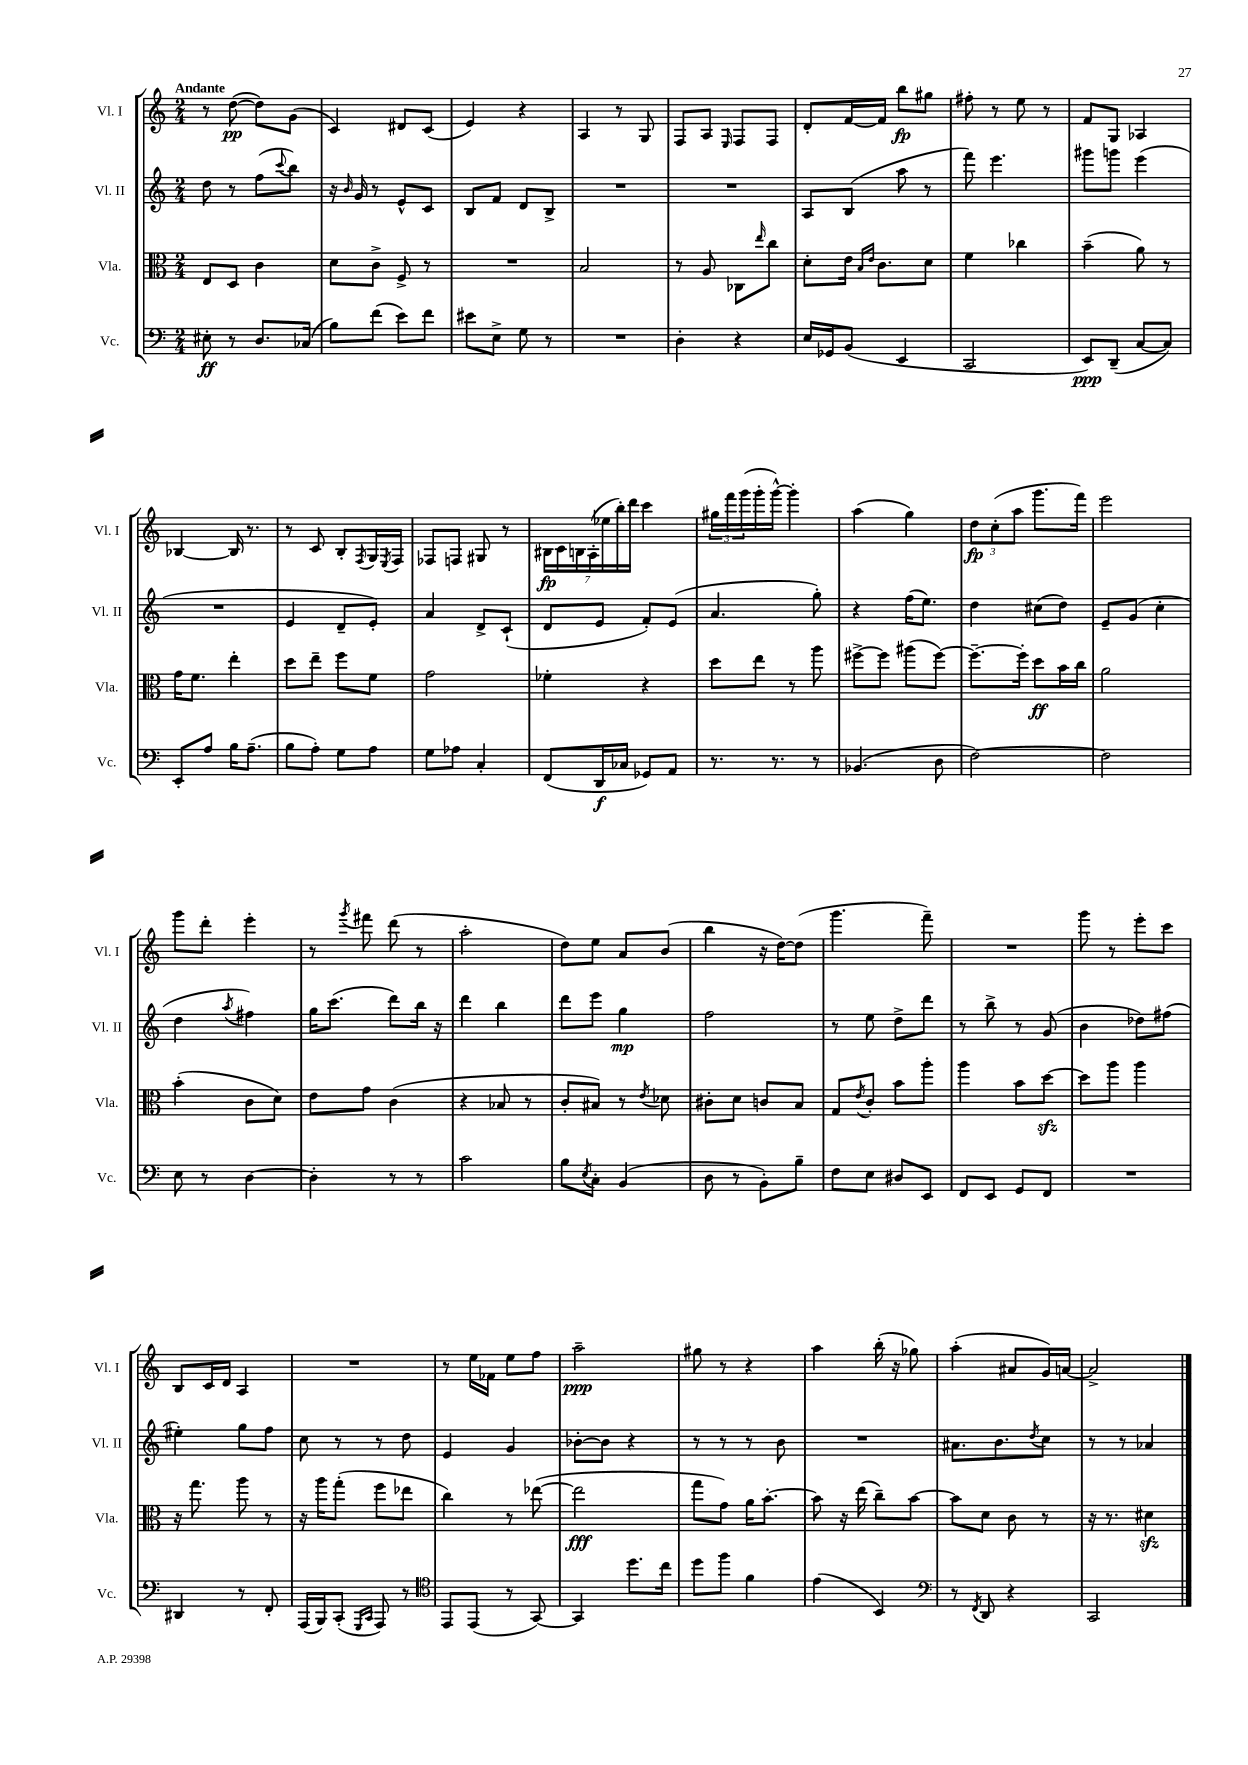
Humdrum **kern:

**kern	**dynam	**kern	**dynam	**kern	**dynam	**kern	**dynam
*part4	*part4	*part3	*part3	*part2	*part2	*part1	*part1
*staff4	*staff4	*staff3	*staff3	*staff2	*staff2	*staff1	*staff1
*I"Vc.	*	*I"Vla.	*	*I"Vl. II	*	*I"Vl. I	*
*I'Vc.	*	*I'Vla.	*	*I'Vl. II	*	*I'Vl. I	*
*clefF4	*	*clefC3	*	*clefG2	*	*clefG2	*
*k[]	*	*k[]	*	*k[]	*	*k[]	*
*M2/4	*	*M2/4	*	*M2/4	*	*M2/4	*
=1	=1	=1	=1	=1	=1	=1	=1
!	!	!	!	!	!	!LO:TX:a:B:t=Andante	!
8E#X'\	ff	8E/L	.	8dd\	.	8r	.
8r	.	8D/J	.	8r	.	([8dd\	pp
8.D/L	.	4c\	.	(8ff\L	.	8dd\L])	.
.	.	.	.	8qqccc/	.	.	.
.	.	.	.	8bb\J)	.	(8g\J	.
(16C-X/Jk	.	.	.	.	.	.	.
=2	=2	=2	=2	=2	=2	=2	=2
8B\L)	.	8d\L	.	16r	.	4c/)	.
.	.	.	.	16qqb/	.	.	.
.	.	.	.	16g/	.	.	.
(8f\J	.	8c^\J	.	8r	.	.	.
8e\L)	.	8F^/	.	8e^^/L	.	8d#X/L	.
8f\J	.	8r	.	8c/J	.	(8c/J	.
=3	=3	=3	=3	=3	=3	=3	=3
8e#X\L	.	2r	.	8B/L	.	4e/)	.
8E^\J	.	.	.	8f/J	.	.	.
8G\	.	.	.	8d/L	.	4r	.
8r	.	.	.	8B^/J	.	.	.
=4	=4	=4	=4	=4	=4	=4	=4
2r	.	2B/	.	2r	.	4A/	.
.	.	.	.	.	.	8r	.
.	.	.	.	.	.	8G/	.
=5	=5	=5	=5	=5	=5	=5	=5
4D'\	.	8r	.	2r	.	8F/L	.
.	.	8A/	.	.	.	8A/J	.
.	.	.	.	.	.	16qqE/	.
4r	.	8C-X\L	.	.	.	8F/L	.
.	.	16qqee/	.	.	.	.	.
.	.	8cc\J	.	.	.	8F/J	.
=6	=6	=6	=6	=6	=6	=6	=6
16E/LL	.	8d'\L	.	8A/L	.	8d'/L	.
16GG-X/J	.	.	.	.	.	.	.
(8BB/J	.	16e\Jk	.	(8B/J	.	[16f/L	.
.	.	16qqB/LL	.	.	.	.	.
.	.	16qqe/JJ	.	.	.	.	.
.	.	8.c\L	.	.	.	16f/JJ]	.
4EE/	.	.	.	8aa\	.	8bb\L	fp
.	.	8d\J	.	8r	.	8gg#X\J	.
=7	=7	=7	=7	=7	=7	=7	=7
2CC/	.	4f\	.	8fff\)	.	8ff#X'\	.
.	.	.	.	4.eee\	.	8r	.
.	.	4cc-X\	.	.	.	8ee\	.
.	.	.	.	.	.	8r	.
=8	=8	=8	=8	=8	=8	=8	=8
8EE/L)	ppp	(4b~\	.	8ggg#X\L	.	8f/L	.
(8DD~/J	.	.	.	8gggn\J	.	8G/J	.
[8C/L	.	8a\)	.	(4eee\	.	4A-X/	.
8C/J])	.	8r	.	.	.	.	.
!!LO:LB:g=z
=9	=9	=9	=9	=9	=9	=9	=9
8EE'/L	.	16g\KL	.	2r	.	[4B-X/	.
.	.	8.f\J	.	.	.	.	.
8A/J	.	.	.	.	.	.	.
16B\KL	.	4ee'\	.	.	.	16B-/]	.
(8.A~\J	.	.	.	.	.	8.r	.
=10	=10	=10	=10	=10	=10	=10	=10
8B\L	.	8dd\L	.	4e/	.	8r	.
8A'\J)	.	8ee~\J	.	.	.	8c/	.
8G\L	.	8ff\L	.	8d~/L	.	8B'/L	.
.	.	.	.	.	.	8qF/	.
8A\J	.	8f\J	.	8e'/J)	.	16G/L	.
.	.	.	.	.	.	8qE/	.
.	.	.	.	.	.	16F/JJ	.
=11	=11	=11	=11	=11	=11	=11	=11
8G\L	.	2g\	.	4a/	.	8F-X/L	.
8A-X\J	.	.	.	.	.	8Fn/J	.
4C'/	.	.	.	8d^/L	.	8G#X/	.
.	.	.	.	(8c`/J	.	8r	.
=12	=12	=12	=12	=12	=12	=12	=12
(8FF/L	.	4f-X'\	.	8d/L	.	28B#X\LL	fp
.	.	.	.	.	.	28c\	.
.	.	.	.	.	.	28Bn\	.
.	.	.	.	.	.	(28A'\	.
16DD/L	f	.	.	8e/J	.	.	.
.	.	.	.	.	.	28ee-X\	.
.	.	.	.	.	.	28bb'\)	.
16C-X/JJ	.	.	.	.	.	.	.
.	.	.	.	.	.	28ddd\JJ	.
8GG-X/L)	.	4r	.	8f'/L)	.	4ccc\	.
8AA/J	.	.	.	(8e/J	.	.	.
=13	=13	=13	=13	=13	=13	=13	=13
8.r	.	8dd\L	.	4.a/	.	24gg#X\LL	.
.	.	.	.	.	.	24fff\	.
.	.	.	.	.	.	(24ggg\	.
.	.	8ee\J	.	.	.	16ggg'\	.
8.r	.	.	.	.	.	[16ggg^^\JJ)	.
.	.	8r	.	.	.	4ggg'\]	.
8r	.	8aa\	.	8gg'\)	.	.	.
=14	=14	=14	=14	=14	=14	=14	=14
(4.BB-X/	.	[8ff#X^\L	.	4r	.	(4aa\	.
.	.	8ff#\J]	.	.	.	.	.
.	.	(8aa#X\L	.	(16ff\KL	.	4gg\)	.
.	.	.	.	8.ee\J)	.	.	.
8D\	.	[8ff#\J)	.	.	.	.	.
=15	=15	=15	=15	=15	=15	=15	=15
[2F\)	.	8.ff#~\L_	.	4dd\	.	12dd\L	fp
.	.	.	.	.	.	(12cc'\	.
.	.	.	.	.	.	12aa\J	.
.	.	16ff#'\Jk]	.	.	.	.	.
.	.	8dd\L	ff	(8cc#X\L	.	8.ggg\L	.
.	.	16b\L	.	8dd\J)	.	.	.
.	.	16cc\JJ	.	.	.	16fff\Jk)	.
=16	=16	=16	=16	=16	=16	=16	=16
2F\]	.	2a\	.	8e~/L	.	2eee\	.
.	.	.	.	(8g/J	.	.	.
.	.	.	.	4cc'\	.	.	.
!!LO:LB:g=z
=17	=17	=17	=17	=17	=17	=17	=17
8E\	.	(4b'\	.	4dd\	.	8ggg\L	.
8r	.	.	.	.	.	8ddd'\J	.
.	.	.	.	8qaa/	.	.	.
[4D\	.	8c\L	.	4ff#X\)	.	4eee'\	.
.	.	8d\J)	.	.	.	.	.
=18	=18	=18	=18	=18	=18	=18	=18
4D'\]	.	8e\L	.	16gg\KL	.	8r	.
.	.	.	.	(8.ccc\J	.	.	.
.	.	.	.	.	.	8qggg/	.
.	.	8g\J	.	.	.	8fff#X\	.
8r	.	(4c\	.	8ddd\L)	.	(8ddd\	.
8r	.	.	.	16bb\Jk	.	8r	.
.	.	.	.	16r	.	.	.
=19	=19	=19	=19	=19	=19	=19	=19
2c\	.	4r	.	4ddd\	.	2aa'\	.
.	.	8B-X/	.	4bb\	.	.	.
.	.	8r	.	.	.	.	.
=20	=20	=20	=20	=20	=20	=20	=20
8B\L	.	8c'/L	.	8ddd\L	.	8dd\L)	.
8qE/	.	.	.	.	.	.	.
8C'\J	.	8B#X/J)	.	8eee\J	.	8ee\J	.
(4BB/	.	8r	.	4gg\	mp	8a/L	.
.	.	8qe/	.	.	.	.	.
.	.	8d-X\	.	.	.	(8b/J	.
=21	=21	=21	=21	=21	=21	=21	=21
8D\	.	8c#X'\L	.	2ff\	.	4bb\	.
8r	.	8d\J	.	.	.	.	.
8BB'\L)	.	8cn/L	.	.	.	16r	.
.	.	.	.	.	.	[16dd\KL)	.
8B~\J	.	8B/J	.	.	.	(8dd\J]	.
=22	=22	=22	=22	=22	=22	=22	=22
8F\L	.	8G/L	.	8r	.	4.ggg\	.
.	.	8qe/	.	.	.	.	.
8E\J	.	8c'/J	.	8ee\	.	.	.
8D#X/L	.	8b\L	.	8dd^\L	.	.	.
8EE/J	.	8aa'\J	.	8ddd\J	.	8fff~\)	.
=23	=23	=23	=23	=23	=23	=23	=23
8FF/L	.	4aa\	.	8r	.	2r	.
8EE/J	.	.	.	8bb^\	.	.	.
8GG/L	.	8b\L	.	8r	.	.	.
8FF/J	.	[8ddzz\J	.	(8g/	.	.	.
=24	=24	=24	=24	=24	=24	=24	=24
2r	.	8dd\L]	.	4b\	.	8ggg\	.
.	.	8aa\J	.	.	.	8r	.
.	.	4aa\	.	8dd-X\L)	.	8eee'\L	.
.	.	.	.	(8ff#X\J	.	8ccc\J	.
!!LO:LB:g=z
=25	=25	=25	=25	=25	=25	=25	=25
4DD#X/	.	16r	.	4ee#X'\)	.	8B/L	.
.	.	8.gg\	.	.	.	.	.
.	.	.	.	.	.	16c/L	.
.	.	.	.	.	.	16d/JJ	.
8r	.	8aa\	.	8gg\L	.	4A/	.
8FF'/	.	8r	.	8ff\J	.	.	.
=26	=26	=26	=26	=26	=26	=26	=26
(16AAA/LL	.	16r	.	8cc\	.	2r	.
16BBB/J)	.	16aa\KL	.	.	.	.	.
(8CC'/J	.	(8gg'\J	.	8r	.	.	.
16qqGGG/LL	.	.	.	.	.	.	.
16qqCC/JJ	.	.	.	.	.	.	.
8AAA/)	.	8ff\L	.	8r	.	.	.
8r	.	8ee-X\J	.	8dd\	.	.	.
=27	=27	=27	=27	=27	=27	=27	=27
*clefC4	*	*	*	*	*	*	*
8EE/L	.	4cc\)	.	4e/	.	8r	.
(8EE/J	.	.	.	.	.	16ee\LL	.
.	.	.	.	.	.	16f-X\JJ	.
8r	.	8r	.	4g/	.	8ee\L	.
[8GG/)	.	([8ee-X\	.	.	.	8ff\J	.
=28	=28	=28	=28	=28	=28	=28	=28
4GG/]	.	2ee-\]	fff	[8b-X'\L	.	2aa~\	ppp
.	.	.	.	8b-\J]	.	.	.
8.dd\L	.	.	.	4r	.	.	.
16cc\Jk	.	.	.	.	.	.	.
=29	=29	=29	=29	=29	=29	=29	=29
8dd\L	.	8gg\L	.	8r	.	8gg#X\	.
8ff\J	.	8g\J)	.	8r	.	8r	.
4f\	.	16a\KL	.	8r	.	4r	.
.	.	[8.b'\J	.	.	.	.	.
.	.	.	.	8b\	.	.	.
=30	=30	=30	=30	=30	=30	=30	=30
(4e\	.	8b\]	.	2r	.	4aa\	.
.	.	16r	.	.	.	.	.
.	.	(16ee\	.	.	.	.	.
4BB/)	.	8cc~\L)	.	.	.	(16bb'\	.
.	.	.	.	.	.	16r	.
.	.	[8b\J	.	.	.	8gg-X\)	.
=31	=31	=31	=31	=31	=31	=31	=31
*clefF4	*	*	*	*	*	*	*
8r	.	8b\L]	.	8.a#X\L	.	(4aa'\	.
8qFF/	.	.	.	.	.	.	.
8DD/	.	8d\J	.	.	.	.	.
.	.	.	.	8.b\	.	.	.
4r	.	8c\	.	.	.	8a#X/L	.
.	.	.	.	8qdd/	.	.	.
.	.	8r	.	8cc\J	.	16g/L)	.
.	.	.	.	.	.	[16an/JJ	.
=32	=32	=32	=32	=32	=32	=32	=32
2CC/	.	16r	.	8r	.	2a^/]	.
.	.	8.r	.	.	.	.	.
.	.	.	.	8r	.	.	.
.	.	4d#Xzz\	.	4a-X/	.	.	.
==	==	==	==	==	==	==	==
*-	*-	*-	*-	*-	*-	*-	*-
